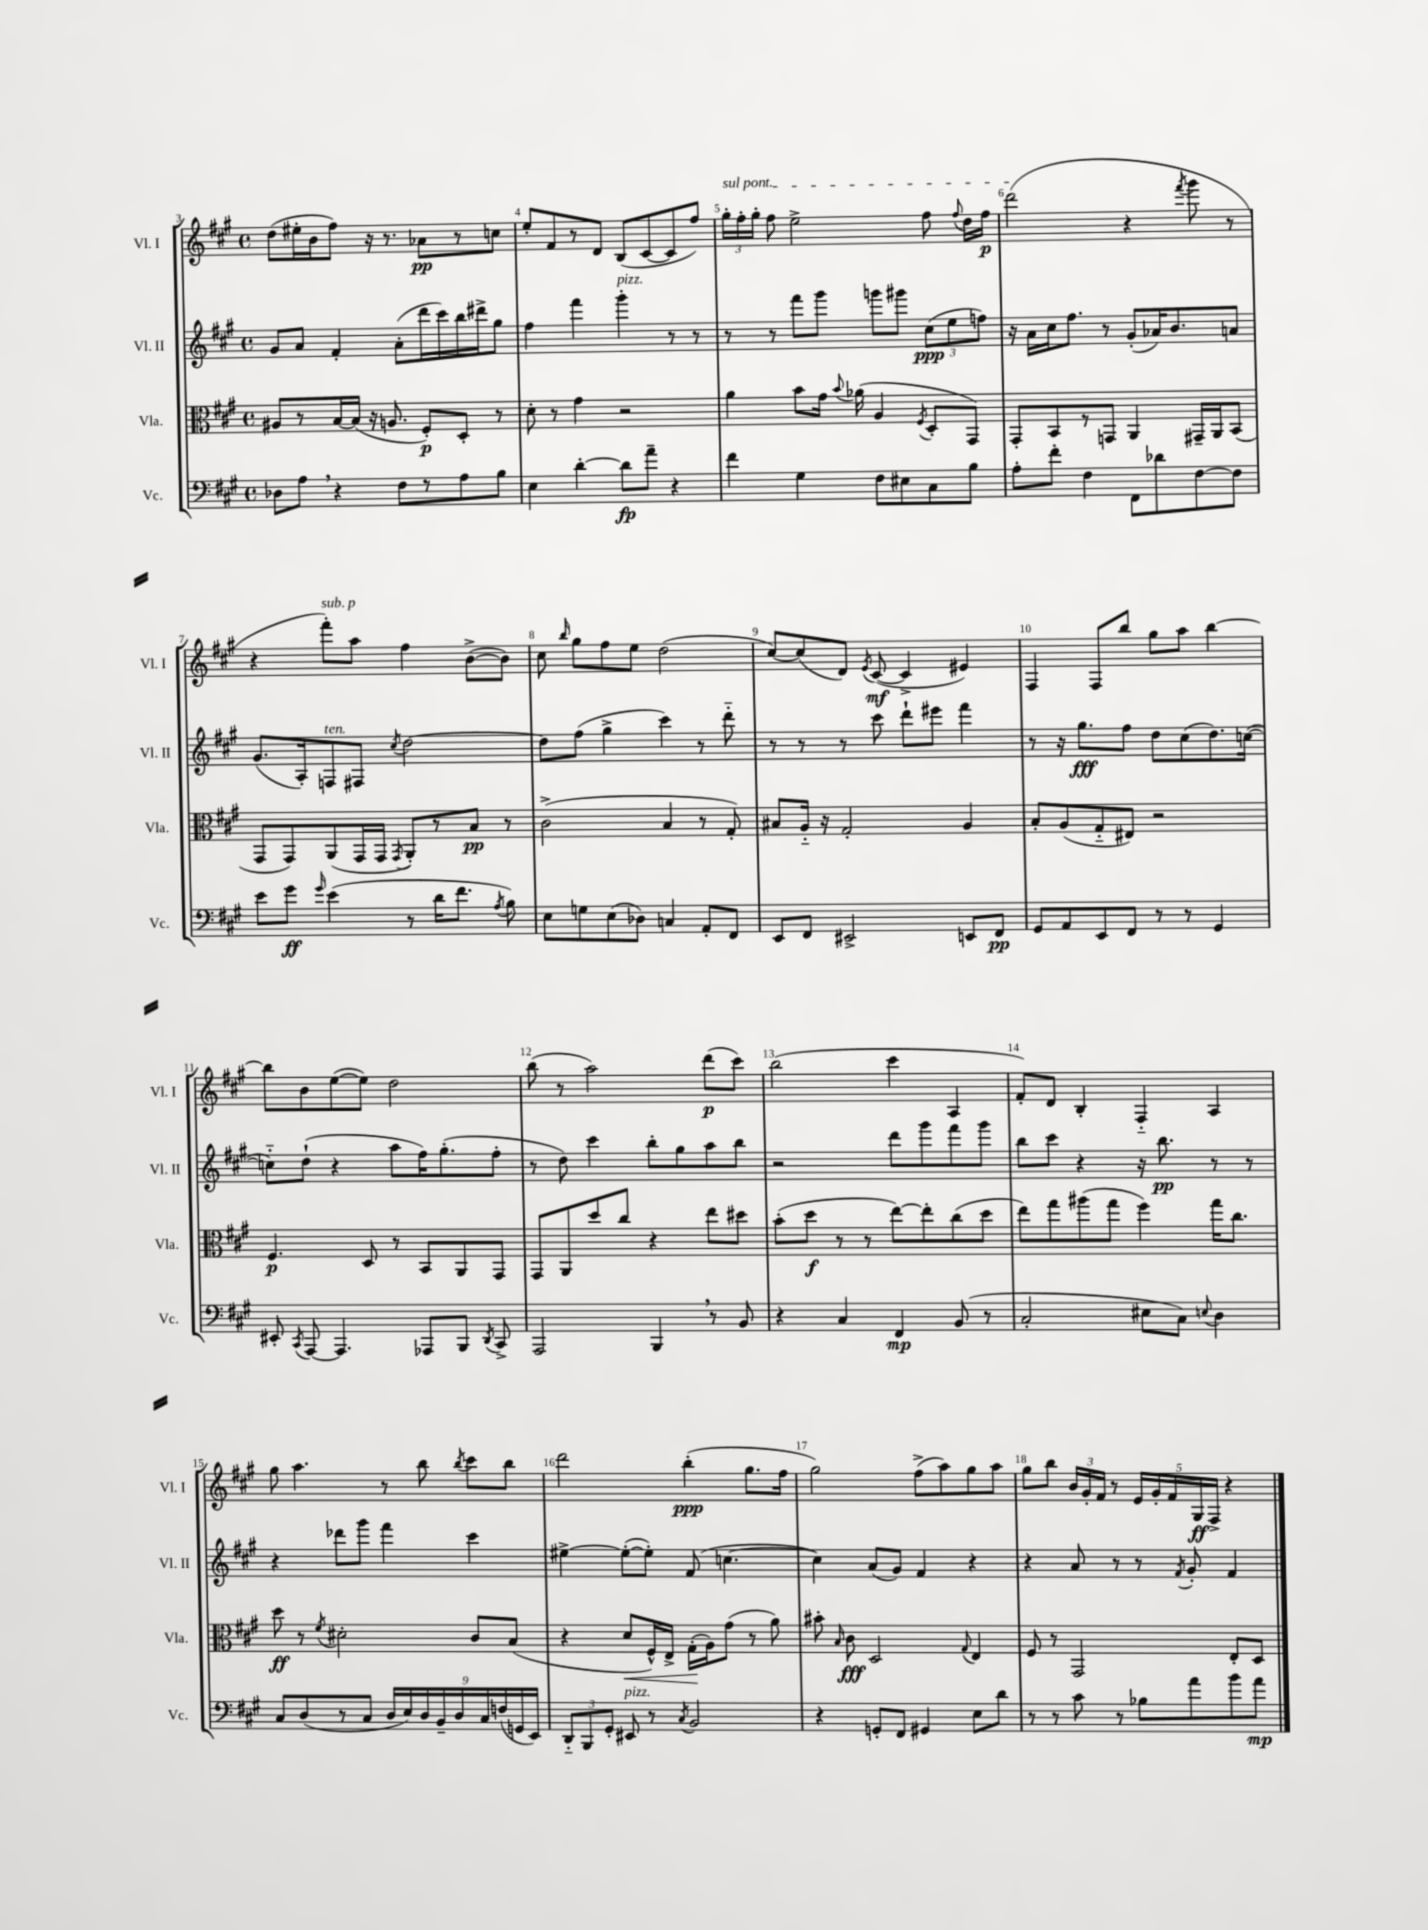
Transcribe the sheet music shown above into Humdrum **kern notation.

**kern	**dynam	**kern	**dynam	**kern	**dynam	**kern	**dynam
*part4	*part4	*part3	*part3	*part2	*part2	*part1	*part1
*staff4	*staff4	*staff3	*staff3	*staff2	*staff2	*staff1	*staff1
*I"Vc.	*	*I"Vla.	*	*I"Vl. II	*	*I"Vl. I	*
*I'Vc.	*	*I'Vla.	*	*I'Vl. II	*	*I'Vl. I	*
*clefF4	*	*clefC3	*	*clefG2	*	*clefG2	*
*k[f#c#g#]	*	*k[f#c#g#]	*	*k[f#c#g#]	*	*k[f#c#g#]	*
*M4/4	*	*M4/4	*	*M4/4	*	*M4/4	*
*met(c)	*	*met(c)	*	*met(c)	*	*met(c)	*
=3	=3	=3	=3	=3	=3	=3	=3
8D-X\L	.	8A#X/L	.	8g#/L	.	(8dd\L	.
8A,\J	.	8r	.	8a/J	.	16ee#X'\L	.
.	.	.	.	.	.	16b\J	.
4r	.	[16B/L	.	4f#'/	.	8ff#\J)	.
.	.	(16B/JJ]	.	.	.	.	.
.	.	16r	.	.	.	16r	.
.	.	8.An/	.	.	.	8.r	.
8F#\L	.	.	.	(8a'\L	.	.	.
8r	.	8F#'/L)	p	16ddd\L	.	8a-X\L	pp
.	.	.	.	16ccc#\)	.	.	.
8A\	.	8D'/J	.	16bb\	.	8r	.
.	.	.	.	16ddd#X^\J	.	.	.
8B\J	.	8r	.	8gg#\J	.	8ccn\J	.
=4	=4	=4	=4	=4	=4	=4	=4
4E\	.	8d'\	.	4ff#\	.	8ee'/L	.
.	.	8r	.	.	.	8f#/	.
[4d'\	.	4g#\	.	4fff#\	.	8r	.
.	.	.	.	.	.	8d/J	.
!	!	!	!	!LO:TX:a:i:t=pizz.	!	!	!
8d\L]	fp	2r	.	4ggg#'\	.	(8B/L	.
8a~\J	.	.	.	.	.	[8c#/	.
4r	.	.	.	8r	.	8c#/]	.
.	.	.	.	8r	.	8ff#/J)	.
=5	=5	=5	=5	=5	=5	=5	=5
!	!	!	!	!	!	!LO:TX:a:i:t=sul pont.	!
4f#\	.	4a\	.	8r	.	24gg#'\LL	.
.	.	.	.	.	.	24ff#'\	.
.	.	.	.	.	.	24gg#'\JJ	.
.	.	.	.	8r	.	8ff#\	.
4G#\	.	8b\L	.	8fff#\L	.	2ee^\	.
.	.	16g#\Jk	.	8ggg#\J	.	.	.
.	.	8qqb/	.	.	.	.	.
.	.	(16a-X\	.	.	.	.	.
8F#\L	.	4A/	.	8gggn\L	.	.	.
8E#X\	.	.	.	8ggg#X\J	.	.	.
.	.	8qF#/	.	.	.	.	.
8C#\	.	8D'/L	.	(12cc#\L	ppp	8ff#\	.
.	.	.	.	12ee\	.	.	.
.	.	.	.	.	.	8qqff#/	.
8B\J	.	8GG#/J)	.	.	.	16dd\LL	.
.	.	.	.	12ffn\J)	.	.	.
.	.	.	.	.	.	16ff#\JJ	p
=6	=6	=6	=6	=6	=6	=6	=6
8A'\L	.	8GG#'/L	.	16r	.	(2ddd\	.
.	.	.	.	16a\LL	.	.	.
8f#'\J	.	8BB/	.	16cc#\J	.	.	.
.	.	.	.	8.ff#\J	.	.	.
4F#\	.	8r	.	.	.	.	.
.	.	8GGn/J	.	8r	.	.	.
8FF#\L	.	4AA/	.	(8g#'/L	.	4r	.
8d-X\	.	.	.	16a-X/K)	.	.	.
.	.	.	.	8.b/	.	.	.
.	.	.	.	.	.	8qfff#/	.
[8F#\	.	16GG#X~/LL	.	.	.	8ggg#\	.
.	.	16AA/J	.	.	.	.	.
8F#\J]	.	(8BB/J	.	8an/J	.	8r	.
!!LO:LB:g=z
=7	=7	=7	=7	=7	=7	=7	=7
8e\L	.	8GG#/L	.	(8.g#/L	.	4r	.
8g#\J	ff	8GG#/)	.	.	.	.	.
.	.	.	.	16A'/k)	.	.	.
16qqg#/	.	.	.	.	.	.	.
!	!	!	!	!	!	!LO:TX:a:i:t=sub. p	!
!	!	!	!	!LO:TX:a:i:t=ten.	!	!	!
(4e\	.	(8AA/	.	8Fn/	.	8fff#'\L)	.
.	.	16GG#/L	.	8F#X/J	.	8aa\J	.
.	.	16GG#/JJ	.	.	.	.	.
.	.	8qGG#/	.	8qcc#/	.	.	.
8r	.	8AA'/L)	.	[2dd\	.	4ff#\	.
16d\KL	.	8r	.	.	.	.	.
8.f#\J	.	.	.	.	.	.	.
.	.	8B/J	pp	.	.	([8b^\L	.
8qA/	.	.	.	.	.	.	.
8B\)	.	8r	.	.	.	8b\J])	.
=8	=8	=8	=8	=8	=8	=8	=8
8E\L	.	(2c#^\	.	8dd\L]	.	8cc#\	.
.	.	.	.	.	.	16qqbb/	.
8Gn\	.	.	.	(8ff#\J	.	8gg#\L	.
(8E\	.	.	.	4gg#^\	.	8ff#\	.
8D-X\J)	.	.	.	.	.	8ee\J	.
4Cn/	.	4B/	.	4ccc#\)	.	(2dd\	.
8AA'/L	.	8r	.	8r	.	.	.
8FF#/J	.	8G#'/)	.	8ddd\	.	.	.
=9	=9	=9	=9	=9	=9	=9	=9
8EE/L	.	8B#X/L	.	8r	.	[8cc#/L)	.
8FF#/J	.	16A/Jk	.	8r	.	(8cc#/]	.
.	.	16r	.	.	.	.	.
2EE#X^/	.	2G#'/	.	8r	.	8d/J)	.
.	.	.	.	.	.	8qe/	.
.	.	.	.	8ccc#\	.	([8c#/	mf
.	.	.	.	8ddd`\L	.	4c#^/]	.
.	.	.	.	8eee#X\J	.	.	.
8EEn/L	.	4A/	.	4fff#\	.	4e#X/)	.
8FF#/J	pp	.	.	.	.	.	.
=10	=10	=10	=10	=10	=10	=10	=10
8GG#/L	.	8B'/L	.	8r	.	4F#/	.
8AA/	.	(8A/	.	16r	.	.	.
.	.	.	.	8.gg#\L	fff	.	.
8EE/	.	8G#/	.	.	.	8F#/L	.
8FF#/J	.	8E#X/J)	.	8ff#\J	.	8bb/J	.
8r	.	2r	.	8dd\L	.	8gg#\L	.
8r	.	.	.	(8cc#\	.	8aa\J	.
4GG#/	.	.	.	8.dd\)	.	[4bb\	.
.	.	.	.	([16ccn\Jk	.	.	.
!!LO:LB:g=z
=11	=11	=11	=11	=11	=11	=11	=11
8EE#X'/	.	4.F#/	p	8ccn\L])	.	8bb\L]	.
8qCC#/	.	.	.	.	.	.	.
[8AAA/	.	.	.	(8dd`\J	.	8b\	.
4.AAA/]	.	.	.	4r	.	([8ee\	.
.	.	8D/	.	.	.	8ee\J])	.
.	.	8r	.	8aa\L	.	2dd\	.
8AAA-X/L	.	8BB/L	.	16ff#\K)	.	.	.
.	.	.	.	(8.gg#'\	.	.	.
8BBB/J	.	8AA/	.	.	.	.	.
8qDD/	.	.	.	.	.	.	.
8CC#^/	.	8GG#/J	.	8ff#'\J	.	.	.
=12	=12	=12	=12	=12	=12	=12	=12
2AAA/	.	8GG#/L	.	8r	.	(8bb\	.
.	.	8AA/	.	8dd\)	.	8r	.
.	.	8dd/	.	4ccc#\	.	2aa\)	.
.	.	8cc#/J	.	.	.	.	.
4BBB,/	.	4r	.	8bb'\L	.	.	.
.	.	.	.	8gg#\	.	.	.
8r	.	8ee\L	.	8aa\	.	(8ddd\L	p
8BB/	.	8dd#X\J	.	8bb\J	.	8ccc#\J)	.
=13	=13	=13	=13	=13	=13	=13	=13
4r	.	(8b'\L	.	2r	.	(2bb\	.
.	.	8dd\J	f	.	.	.	.
4C#/	.	8r	.	.	.	.	.
.	.	8r	.	.	.	.	.
4FF#/	mp	[8ee\L)	.	8ddd\L	.	4ccc#\	.
.	.	8ee'\]	.	8ggg#\	.	.	.
(8BB/	.	(8cc#\	.	8fff#\	.	4A/	.
8r	.	8dd\J	.	8ggg#\J	.	.	.
=14	=14	=14	=14	=14	=14	=14	=14
2C#'/	.	8ee\L)	.	8bb\L	.	8f#'/L)	.
.	.	8gg#\	.	8ccc#\J	.	8d/J	.
.	.	(8aa#X\	.	4r	.	4B'/	.
.	.	8gg#\J	.	.	.	.	.
8E#X\L	.	4ff#\)	.	16r	.	4F#/	.
.	.	.	.	8.bb\	pp	.	.
8C#\J)	.	.	.	.	.	.	.
8qqEn/	.	.	.	.	.	.	.
4D\	.	16gg#\KL	.	8r	.	4A/	.
.	.	8.cc#\J	.	.	.	.	.
.	.	.	.	8r	.	.	.
!!LO:LB:g=z
=15	=15	=15	=15	=15	=15	=15	=15
8C#/L	.	8dd\	ff	4r	.	8gg#\	.
(8D/	.	8r	.	.	.	4.aa\	.
.	.	8qf#/	.	.	.	.	.
8r	.	2d#X'\	.	8ddd-X\L	.	.	.
8C#/J	.	.	.	8ggg#\J	.	.	.
18D/LL	.	.	.	4fff#\	.	8r	.
18E/)	.	.	.	.	.	.	.
18D/	.	.	.	.	.	.	.
.	.	.	.	.	.	8bb\	.
18BB~/	.	.	.	.	.	.	.
18D/	.	.	.	.	.	.	.
.	.	.	.	.	.	8qbb/	.
.	.	8c#/L	.	4ccc#\	.	8ccc#\L	.
18C#/	.	.	.	.	.	.	.
(18Fn/	.	.	.	.	.	.	.
.	.	(8B/J	.	.	.	8bb\J	.
18GGn/	.	.	.	.	.	.	.
18EE/JJ)	.	.	.	.	.	.	.
=16	=16	=16	=16	=16	=16	=16	=16
12DD/L	.	4r	.	[4ee#X^\	.	2ddd\	.
12BBB/	.	.	.	.	.	.	.
12GG#'/J	.	.	.	.	.	.	.
!LO:TX:a:i:t=pizz.	!	!	!	!	!	!	!
!	!	!	!LO:HP:b	!	!	!	!
8EE#X/	.	8d/L	<	(8ee#'\L_	.	.	.
8r	.	16F#^^/L)	.	8ee#'\J])	.	.	.
.	.	16E^/JJ	.	.	.	.	.
8qC#/	.	.	.	.	.	.	.
2BB/	.	(16G#'\LL	.	(8f#/	.	(4bb'\	ppp
.	.	16A\J)	[	.	.	.	.
.	.	(8g#\J	.	[4.ccn\	.	.	.
.	.	8r	.	.	.	8.gg#\L	.
.	.	8a\)	.	.	.	.	.
.	.	.	.	.	.	16ff#\Jk	.
=17	=17	=17	=17	=17	=17	=17	=17
4r	.	8b#X'\	.	4cc\])	.	2gg#\)	.
.	.	16qqB/	.	.	.	.	.
.	.	8c#\	fff	.	.	.	.
8GGn'/L	.	2D/	.	(8a/L	.	.	.
8FF#/J	.	.	.	8g#/J)	.	.	.
4GG#X/	.	.	.	4f#/	.	(8ff#^\L	.
.	.	.	.	.	.	8aa\)	.
.	.	8qqG#/	.	.	.	.	.
8E\L	.	4E/	.	4r	.	8gg#\	.
8d\J	.	.	.	.	.	8aa\J	.
=18	=18	=18	=18	=18	=18	=18	=18
8r	.	8F#/	.	4r	.	8gg#\L	.
8r	.	8r	.	.	.	8bb\J	.
8c#\	.	2GG#/	.	8a/	.	24b/LL	.
.	.	.	.	.	.	24g#'/	.
.	.	.	.	.	.	24f#/JJ	.
8r	.	.	.	8r	.	8r	.
8B-X\L	.	.	.	8r	.	20e/LL	.
.	.	.	.	.	.	20g#'/	.
.	.	.	.	.	.	20f#/	.
.	.	.	.	8qf#/	.	.	.
8a\	.	.	.	8g#'/	.	.	.
.	.	.	.	.	.	20G#/	ff
.	.	.	.	.	.	20F#^/JJ	.
8b\	.	8E'/L	.	4f#/	.	4r	.
8a\J	mp	8D/J	.	.	.	.	.
==	==	==	==	==	==	==	==
*-	*-	*-	*-	*-	*-	*-	*-
